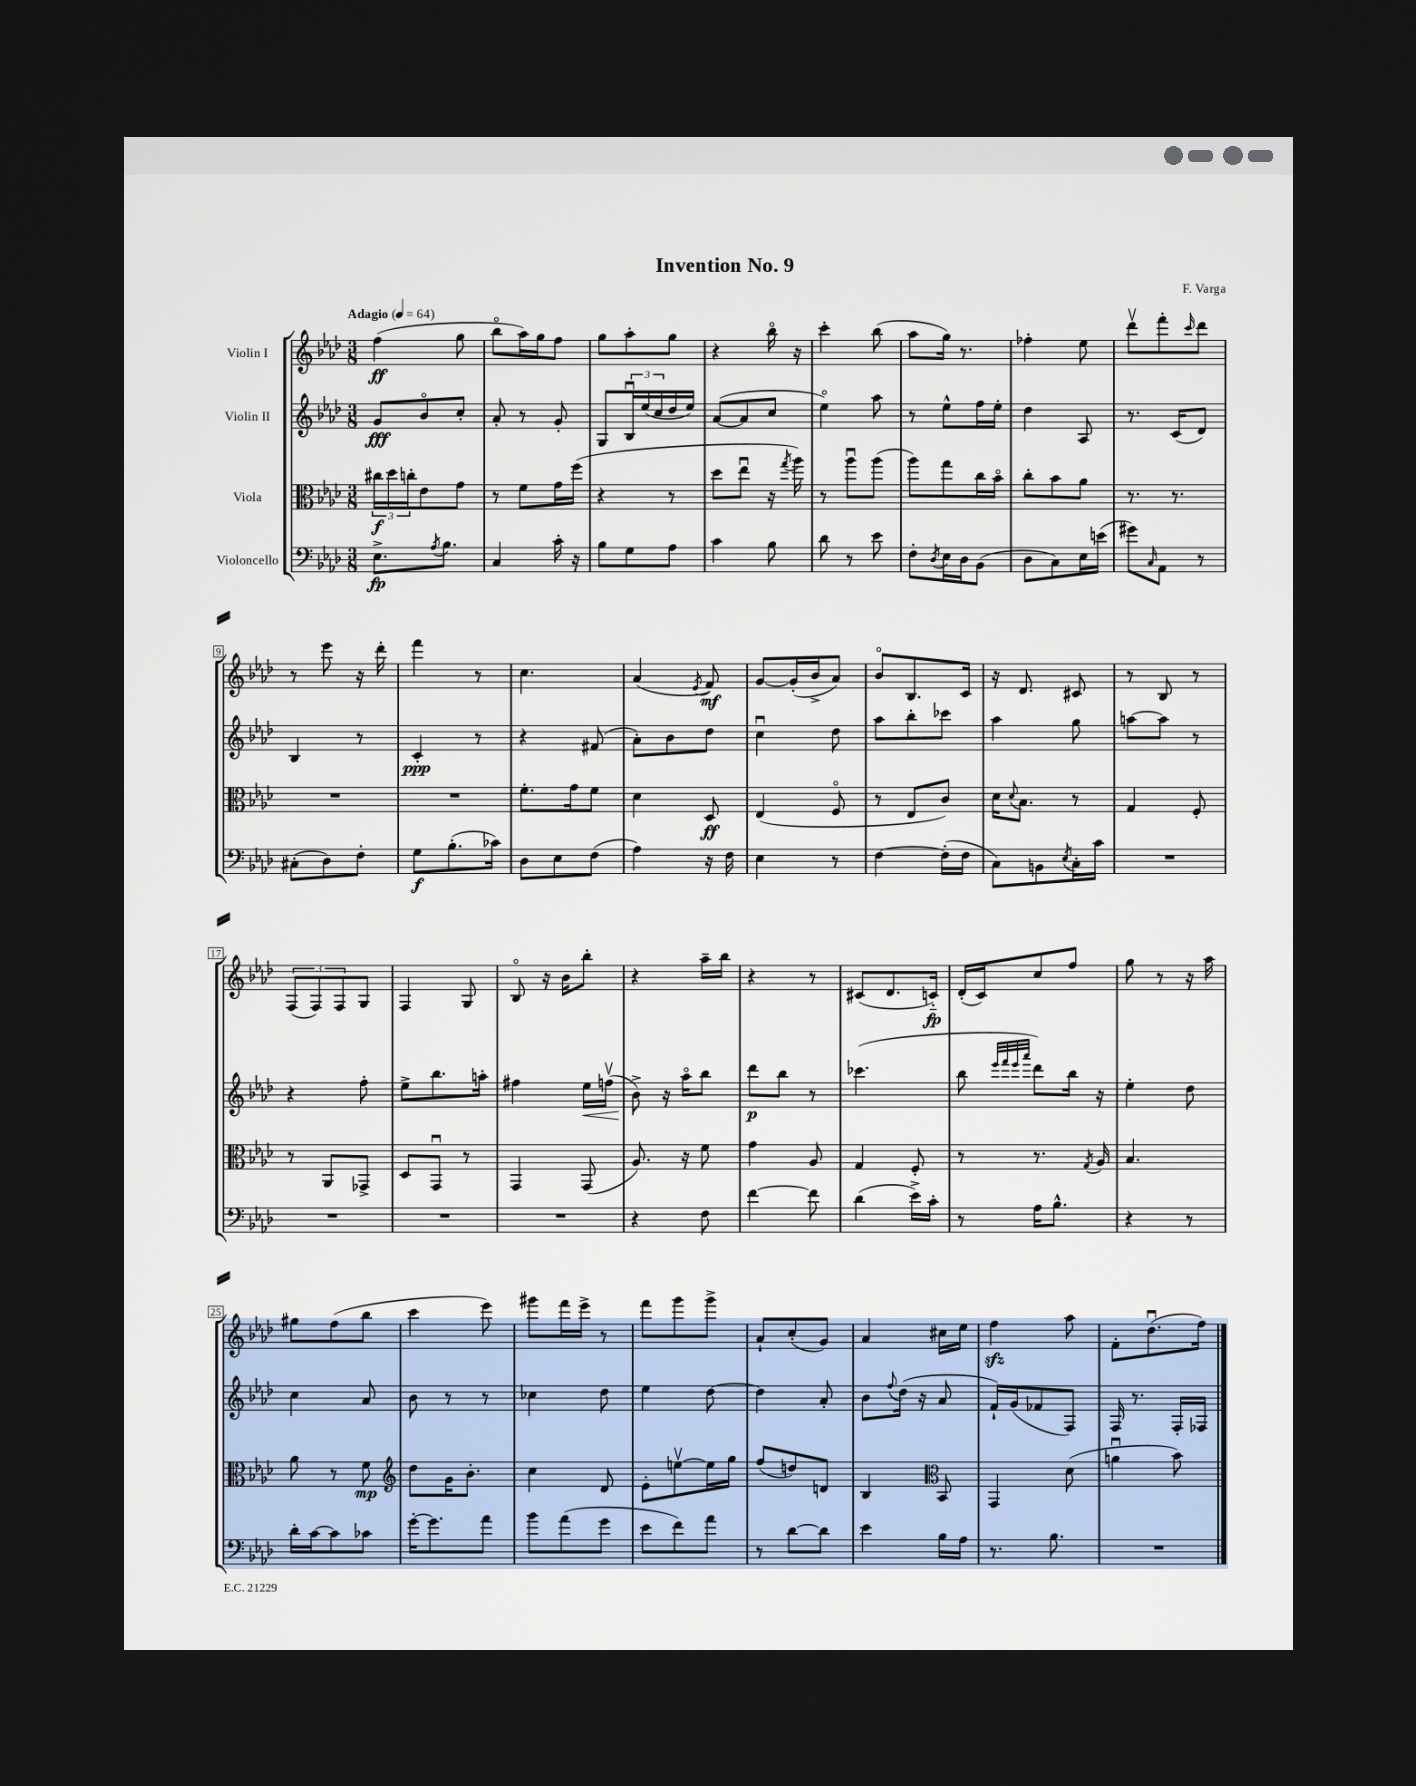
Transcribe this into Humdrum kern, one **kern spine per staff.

**kern	**kern	**kern	**kern
*staff4	*staff3	*staff2	*staff1
*clefF4	*clefC3	*clefG2	*clefG2
*k[b-e-a-d-]	*k[b-e-a-d-]	*k[b-e-a-d-]	*k[b-e-a-d-]
*M3/8	*M3/8	*M3/8	*M3/8
*MM64	*MM64	*MM64	*MM64
8.E-^\L	24cc#\LL	8g/L	(4ff\
.	24dd-\	.	.
.	24cc'\J	.	.
.	8e-\	8b-o/	.
8qA-/	.	.	.
8.B-\J	.	.	.
.	8g\J	8cc'/J	8gg\
=	=	=	=
4C/	8r	8a-'/	8bb-o\L
.	8f\L	8r	16aa-\L)
.	.	.	16gg\J
16c'\	16g\L	8g'/	8ff\J
16r	(16ff\JJ	.	.
=	=	=	=
8B-\L	4r	8G/L	8gg\L
8G\	.	24B-u/L	8aa-'\
.	.	(24ee-/	.
.	.	24cc/	.
8A-\J	8r	16dd-/	8gg\J
.	.	16ee-/JJ)	.
=	=	=	=
4c\	8dd-\L	([8a-/L	4r
.	8ee-u\J	8a-/]	.
8B-\	16r	8cc/J	16bb-o\
.	8qgg/	.	.
.	16aa-\)	.	16r
=	=	=	=
8d-\	8r	4ee-o\)	4ccc'\
8r	8aa-u\L	.	.
8e-\	(8aa-\J	8aa-\	(8bb-\
=	=	=	=
8F'\L	8aa-\L)	8r	8aa-\L
8qD-/	.	.	.
16E-\L	8gg\	8ee-^^\L	16gg\Jk)
16D-\J	.	.	8.r
(8BB-\J	16cc\L	16ff\L	.
.	16b-o\JJ	16ee-'\JJ	.
=	=	=	=
8D-\L	8cc'\L	4dd-\	4ff-'\
8C\)	8b-\	.	.
16E-\L	8a-\J	8A-/	8ee-\
(16e\JJ	.	.	.
=	=	=	=
8g#\L)	8.r	8.r	8ddd-v\L
16qqC/	.	.	.
8AA-\J	.	.	8fff'\
.	8.r	(16c/LK	.
.	.	.	16qqccc/
8r	.	8d-/J)	8ddd-\J
=	=	=	=
(8C#'\L	4.r	4B-/	8r
8D-\)	.	.	8eee-\
8F'\J	.	8r	16r
.	.	.	16ddd-'\
=	=	=	=
8G\L	4.r	4c'/	4fff\
(8.B-'\	.	.	.
.	.	8r	8r
16c-\Jk)	.	.	.
=	=	=	=
8D-\L	8.f'\L	4r	4.cc\
8E-\	.	.	.
.	16g\k	.	.
(8F\J	8f\J	(8f#/	.
=	=	=	=
4A-\)	4d-\	8a-'\L)	(4a-/
.	.	8b-\	.
.	.	.	8qe-/
16r	8D-/	8dd-\J	8f/)
16F\	.	.	.
=	=	=	=
4E-\	(4E-/	4ccu\	[8g/L
.	.	.	(16g'/]L
.	.	.	16b-^/J
8r	8Fo/	8dd-\	8a-/J)
=	=	=	=
[4F\	8r	8aa-\L	8b-o/L
.	8E-/L	8bb-'\	8.B-/
(16F'\]LL	8c/J)	8ccc-\J	.
16F\JJ	.	.	16c/Jk
=	=	=	=
8C\L)	16d-\LK	4aa-\	16r
.	8qqd-/	.	.
.	8.B-\J	.	8.d-/
8BB\	.	.	.
8qE-/	.	.	.
16C'\L	8r	8gg\	8c#/
16c\JJ	.	.	.
=	=	=	=
4.r	4G/	[8aa\L	8r
.	.	8aa\]J	8B-/
.	8F'/	8r	8r
=	=	=	=
4.r	8r	4r	(12F/L
.	.	.	12F/)
.	8AA-/L	.	.
.	.	.	12F/
.	8GG-^/J	8ff'\	8G/J
=	=	=	=
4.r	8D-/L	8ee-^\L	4F/
.	8GGu/J	8.bb-\	.
.	8r	.	8G/
.	.	16aa'\Jk	.
=	=	=	=
4.r	4GG/	4ff#\	8B-o/
.	.	.	16r
.	.	.	16b-\LK
.	(8GG/	16ee-\LL	8bb-'\J
.	.	(16ffv\JJ	.
=	=	=	=
4r	8.A-/)	8b-^\)	4r
.	.	16r	.
.	16r	16aa-o\LK	.
8F\	8f\	8bb-\J	16aa-~\LL
.	.	.	16bb-\JJ
=	=	=	=
[4f\	4g\	8ddd-\L	4r
.	.	8bb-\J	.
8f\]	8A-/	8r	8r
=	=	=	=
(4d-\	4G/	(4.ccc-\	(8c#/L
.	.	.	8.d-/
16e-^\LL)	8F'/	.	.
16c'\JJ	.	.	16c'~/Jk)
=	=	=	=
8r	8r	8bb-\	(16d-'/LL
.	.	.	16c/J)
.	.	32qqeee-/LLL	.
.	.	32qqfff/	.
.	.	32qqeee-/	.
.	.	32qqaaa-/JJJ	.
16A-\LK	8.r	8ddd-\L)	8cc/
8.B-^^\J	.	.	.
.	.	16bb-\Jk	8ff/J
.	8qG/	.	.
.	16A-/	16r	.
=	=	=	=
4r	4.B-/	4ee-'\	8gg\
.	.	.	8r
8r	.	8dd-\	16r
.	.	.	16aa-\
=	=	=	=
16d-'\LL	8a-\	4cc\	8gg#\L
[16c\J	.	.	.
8c\]	8r	.	(8ff\
8c-\J	8f\	8a-/	8bb-\J
=	=	=	=
*	*clefG2	*	*
[16g'\LK	8dd-\L	8b-\	4ccc\
8.g\]	.	.	.
.	16g\K	8r	.
.	8.b-'\J	.	.
8a-\J	.	8r	8eee-\)
=	=	=	=
8b-\L	4cc\	4cc-\	8ggg#\L
(8a-\	.	.	16fff\L
.	.	.	16eee-^\JJ
8g\J	8d-/	8dd-\	8r
=	=	=	=
8e-\L	8e-'\L	4ee-\	8fff\L
8f\)	[8eev\	.	8ggg\
8a-\J	16ee\]L	[8dd-\	8ggg^\J
.	16gg\JJ	.	.
=	=	=	=
8r	(8ff/L	4dd-\]	8a-`/L
[8d-\L	8dd/)	.	(8cc'/
8d-\]J	8d/J	8a-'/	8g/J)
=	=	=	=
4e-\	4B-/	8b-\L	4a-/
.	.	8qqff/	.
.	.	(16dd-\Jk	.
.	.	16r	.
*	*clefC3	*	*
16B-\LL	8BB-/	8a-/	16cc#\LL
16A-\JJ	.	.	16ee-\JJ
=	=	=	=
8.r	4GG/	16f`/LL)	4ff\
.	.	(16g/J	.
.	.	8f-/	.
8.B-\	.	.	.
.	(8d-\	8F/J)	8aa-\
=	=	=	=
4.r	4au\	16F/	8f'\L
.	.	8.r	.
.	.	.	(8.dd-u\
.	8b-\)	16F'/LL	.
.	.	16F-/JJ	16ff\Jk)
==	==	==	==
*-	*-	*-	*-
